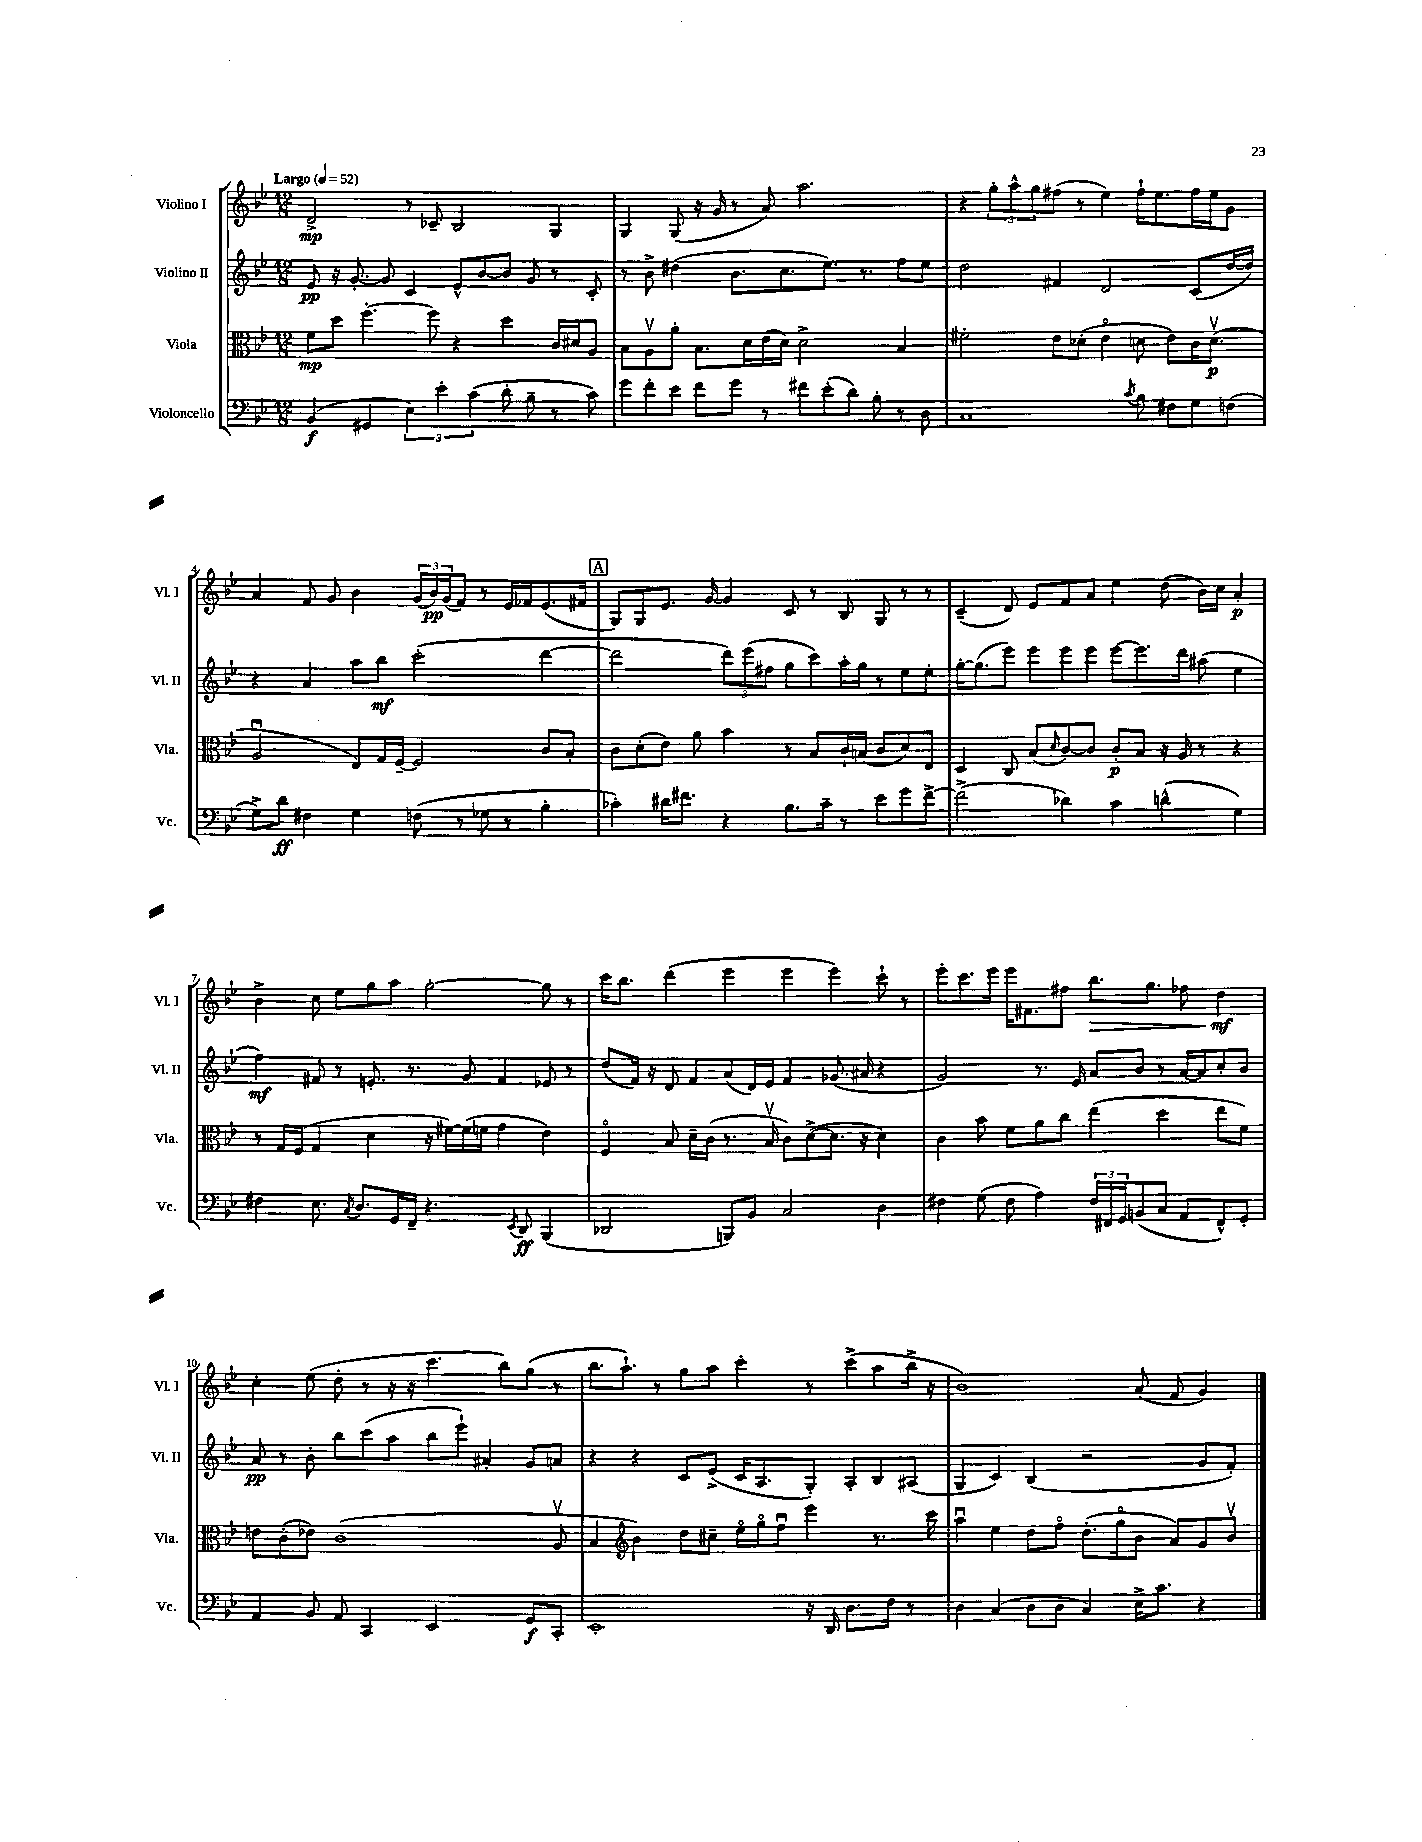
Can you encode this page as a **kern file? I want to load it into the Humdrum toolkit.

**kern	**dynam	**kern	**dynam	**kern	**dynam	**kern	**dynam
*part4	*part4	*part3	*part3	*part2	*part2	*part1	*part1
*staff4	*staff4	*staff3	*staff3	*staff2	*staff2	*staff1	*staff1
*I"Violoncello	*	*I"Viola	*	*I"Violino II	*	*I"Violino I	*
*I'Vc.	*	*I'Vla.	*	*I'Vl. II	*	*I'Vl. I	*
*clefF4	*	*clefC3	*	*clefG2	*	*clefG2	*
*k[b-e-]	*	*k[b-e-]	*	*k[b-e-]	*	*k[b-e-]	*
*M12/8	*	*M12/8	*	*M12/8	*	*M12/8	*
*MM52	*	*MM52	*	*MM52	*	*MM52	*
=1	=1	=1	=1	=1	=1	=1	=1
!	!	!	!	!	!	!LO:TX:a:B:t=Largo	!
(4BB-/	f	8f\L	mp	8e-/	pp	2d^/	mp
.	.	8dd\J	.	16r	.	.	.
.	.	.	.	[8.g'/	.	.	.
4GG#X/	.	[4.ff'\	.	.	.	.	.
.	.	.	.	8g/]	.	.	.
6E-\)	.	.	.	4c/	.	8r	.
.	.	8ff\]	.	.	.	8c-X~/	.
6e-'\	.	.	.	.	.	.	.
.	.	4r	.	8e-^^/L	.	2B-/	.
(6c\	.	.	.	.	.	.	.
.	.	.	.	[8b-/	.	.	.
8d'\	.	4dd\	.	8b-/J]	.	.	.
8B-~\	.	.	.	8g/	.	.	.
8r	.	16c/LL	.	8r	.	4G/	.
.	.	16d#X/J	.	.	.	.	.
8c\)	.	8A/J	.	8c'/	.	.	.
=2	=2	=2	=2	=2	=2	=2	=2
8g\L	.	8B-\L	.	8r	.	4G/	.
8f'\	.	8Av\	.	8b-^\	.	.	.
8e-\J	.	8a'\J	.	(4dd#X\	.	(8G/	.
8f\L	.	8.B-\L	.	.	.	16r	.
.	.	.	.	.	.	16g/	.
8g\J	.	.	.	8.b-\L	.	8r	.
.	.	16d\L	.	.	.	.	.
8r	.	(16e-\	.	.	.	8a/)	.
.	.	16d\JJ)	.	8.cc\	.	.	.
8f#X\L	.	2d^\	.	.	.	2.aa\	.
(8e-'\	.	.	.	8.ee-\J)	.	.	.
8d\J)	.	.	.	.	.	.	.
.	.	.	.	8.r	.	.	.
8B-'\	.	.	.	.	.	.	.
8r	.	4B-/	.	8ff\L	.	.	.
8D\	.	.	.	8ee-\J	.	.	.
=3	=3	=3	=3	=3	=3	=3	=3
1C	.	2f#X'\	.	2dd\	.	4r	.
.	.	.	.	.	.	12gg'\L	.
.	.	.	.	.	.	12aa^^\	.
.	.	.	.	.	.	12gg\	.
.	.	8e-\L	.	4f#X/	.	(8ff#X\J	.
.	.	(8d-X'\J	.	.	.	8r	.
.	.	4e-\	.	2d/	.	4ee-\)	.
8qc/	.	.	.	.	.	.	.
8B-\	.	8dn\	.	.	.	16ff#`\KL	.
.	.	.	.	.	.	8.ee-\	.
8F#X\L	.	8e-\L)	.	.	.	.	.
8G\	.	16c\K	.	(8c/L	.	16ff#\L	.
.	.	(8.dv\J	p	.	.	16ee-\J	.
(8Fn\J	.	.	.	[16dd/L	.	8g\J	.
.	.	.	.	16dd/JJ])	.	.	.
!!LO:LB:g=z
=4	=4	=4	=4	=4	=4	=4	=4
8G^\L)	.	2Au/	.	4r	.	4a/	.
8d\J	ff	.	.	.	.	.	.
4F#X\	.	.	.	4a/	.	8f/	.
.	.	.	.	.	.	8g/	.
4G\	.	8E-/L)	.	8aa\L	.	4b-\	.
.	.	16G/L	.	8bb-\J	mf	.	.
.	.	[16F~/JJ	.	.	.	.	.
(8Fn\	.	2F/]	.	(2ccc'\	.	(24g/LL	.
.	.	.	.	.	.	24b-/)	pp
.	.	.	.	.	.	(24g/J	.
8r	.	.	.	.	.	8f/J)	.
8G-X\	.	.	.	.	.	8r	.
8r	.	.	.	.	.	16e-/LL	.
.	.	.	.	.	.	16f-X/J	.
4B-'\	.	8c/L	.	[4ddd\	.	(8.e-/	.
.	.	8B-'/J	.	.	.	.	.
.	.	.	.	.	.	16f#X/Jk	.
!!LO:REH:place=s1:t=A
=5	=5	=5	=5	=5	=5	=5	=5
4c-X'\)	.	8c\L	.	2ddd\]	.	8G/L)	.
.	.	(8d'\	.	.	.	8G/	.
16d#X\KL	.	8e-\J)	.	.	.	8.e-/J	.
8.f#X\J	.	.	.	.	.	.	.
.	.	8a\	.	.	.	.	.
.	.	.	.	.	.	[16g/	.
4r	.	4b-\	.	12ddd\L)	.	4g/]	.
.	.	.	.	(12eee-\	.	.	.
.	.	.	.	12ff#X\J	.	.	.
8.B-\L	.	8r	.	8gg\L	.	8c/	.
.	.	8B-/L	.	8ccc\)	.	8r	.
16c-~\Jk	.	.	.	.	.	.	.
8r	.	16c`/L	.	16aa'\L	.	8B-/	.
.	.	(16Bn/JJ	.	16gg\JJ	.	.	.
8e-\L	.	8c/L	.	8r	.	8G/	.
8g\	.	8d/)	.	8ee-\L	.	8r	.
[8f#^\J	.	8E-/J	.	8ee-'\J	.	8r	.
=6	=6	=6	=6	=6	=6	=6	=6
(2f#^\]	.	4D/	.	[16gg'\KL	.	(4c~/	.
.	.	.	.	(8.gg\]	.	.	.
.	.	8C/	.	8eee-\J)	.	8d/)	.
.	.	(8B-/L	.	8eee-\L	.	8e-/L	.
.	.	16qqd/	.	.	.	.	.
4d-X\)	.	[8c/)	.	8eee-\	.	8f/	.
.	.	8c/J]	.	8eee-\J	.	8a/J	.
4c\	.	8c'/L	p	[8eee-\L	.	4ee-\	.
.	.	8B-/J	.	8.eee-\]	.	.	.
(4dn^^\	.	16r	.	.	.	(8dd\	.
.	.	16A/	.	16ddd\Jk	.	.	.
.	.	8r	.	(8aa#X\	.	16b-\LL)	.
.	.	.	.	.	.	16cc\JJ	.
4G\)	.	4r	.	4ee-\	.	4a'/	p
!!LO:LB:g=z
=7	=7	=7	=7	=7	=7	=7	=7
4F#X\	.	8r	.	4ff\)	mf	4b-^\	.
.	.	16G/LL	.	.	.	.	.
.	.	(16F/JJ	.	.	.	.	.
8.E-\	.	4G/	.	8f#X/	.	8cc\	.
.	.	.	.	8r	.	8ee-\L	.
8qC/	.	.	.	.	.	.	.
8.D/L	.	.	.	.	.	.	.
.	.	4d\	.	8.en'/	.	8gg\	.
16GG/L	.	.	.	.	.	8aa\J	.
16FF~/JJ	.	.	.	8.r	.	.	.
4.r	.	16r	.	.	.	[2gg'\	.
.	.	[16f#X\LL)	.	.	.	.	.
.	.	(16f#\]	.	8g/	.	.	.
.	.	16fn\JJ	.	.	.	.	.
.	.	4g\	.	4f#/	.	.	.
8qEE-/	.	.	.	.	.	.	.
8DD/	ff	.	.	.	.	.	.
(4BBB-/	.	4e-\)	.	8e-X/	.	8gg\]	.
.	.	.	.	8r	.	8r	.
=8	=8	=8	=8	=8	=8	=8	=8
2DD-X/	.	4F/	.	(8dd/L	.	16ccc\KL	.
.	.	.	.	.	.	8.bb-\J	.
.	.	.	.	16f/Jk)	.	.	.
.	.	.	.	16r	.	.	.
.	.	8B-/	.	8d/	.	(4ddd\	.
.	.	16d~\LL	.	8f/L	.	.	.
.	.	(16c\JJ	.	.	.	.	.
8BBBn/L)	.	8.r	.	(8a/	.	4eee-\	.
8BB-/J	.	.	.	16d/L)	.	.	.
.	.	16B-v/	.	16e-/JJ	.	.	.
2C/	.	8c\L)	.	4f/	.	4eee-\	.
.	.	([8d^\	.	.	.	.	.
.	.	8.d\J]	.	(8.g-X/	.	4eee-\)	.
.	.	16r	.	16a#X/	.	.	.
4D\	.	4d\)	.	4r	.	8ccc`\	.
.	.	.	.	.	.	8r	.
=9	=9	=9	=9	=9	=9	=9	=9
4F#X\	.	4c\	.	2g/)	.	8eee-'\L	.
.	.	.	.	.	.	8.ccc\	.
(8G\	.	8b-\	.	.	.	.	.
.	.	.	.	.	.	16eee-\Jk	.
8F#\	.	8f\L	.	.	.	16eee-\KL	.
.	.	.	.	.	.	8.f#X\	.
4A\)	.	8a\	.	8.r	.	.	.
.	.	8cc\J	.	.	.	8ff#X\J	.
.	.	.	.	16e-/	.	.	.
!	!	!	!	!	!	!	!LO:HP:b
24F#/LL	.	(4ee-\	.	8a/L	.	8.bb-\L	>
24FF#X/	.	.	.	.	.	.	.
24GG/J	.	.	.	.	.	.	.
(8BBn/	.	.	.	8b-/J	.	.	.
.	.	.	.	.	.	8.gg\J	.
8C/J	.	4dd\	.	8r	.	.	.
8AA/L	.	.	.	[16a/LL	.	8ff-X\	.
.	.	.	.	16a/J]	.	.	.
8FF#^^/)	.	8ee-\L	.	8cc'/	.	4dd\	mf
8GG'/J	.	8f\J)	.	8b-/J	.	.	.
.	.	.	.	.	.	.	]
!!LO:LB:g=z
=10	=10	=10	=10	=10	=10	=10	=10
4AA/	.	8en\L	.	8a/	pp	4cc'\	.
.	.	(8c'\	.	8r	.	.	.
8BB-/	.	8e-X\J)	.	8b-'\	.	(8ee-\	.
8AA/	.	(1c	.	8bb-\L	.	8dd'\	.
4CC/	.	.	.	(8ccc\	.	8r	.
.	.	.	.	8aa\J	.	16r	.
.	.	.	.	.	.	16r	.
2EE-/	.	.	.	8bb-\L	.	4.ccc\	.
.	.	.	.	8eee-`\J)	.	.	.
.	.	.	.	4a#X'/	.	.	.
.	.	.	.	.	.	8bb-\L)	.
8GG/L	f	.	.	8g/L	.	(8gg\J	.
8CC'/J	.	8Av/	.	8an/J	.	8r	.
=11	=11	=11	=11	=11	=11	=11	=11
1EE-'	.	4B-/	.	4r	.	8.bb-\L	.
.	.	.	.	.	.	8.aa`\J)	.
*	*	*clefG2	*	*	*	*	*
.	.	4b-\)	.	4r	.	.	.
.	.	.	.	.	.	8r	.
.	.	8dd\L	.	8c/L	.	8gg\L	.
.	.	8cc#X~\J	.	(8e-^/J	.	8aa\J	.
.	.	16ee-\LL	.	16c/KL	.	4ccc'\	.
.	.	16gg\J	.	8.A/	.	.	.
.	.	8ffu\J	.	.	.	.	.
16r	.	4eee-\	.	8G'/J)	.	8r	.
16DD/	.	.	.	.	.	.	.
8.D\L	.	.	.	8A'/L	.	(8ccc^\L	.
.	.	8.r	.	8B-/	.	8aa\	.
16F\Jk	.	.	.	.	.	.	.
8r	.	.	.	(8A#X/J	.	16bb-^\Jk	.
.	.	16ccc\	.	.	.	16r	.
=12	=12	=12	=12	=12	=12	=12	=12
4D\	.	4aau\	.	4G/	.	1b-)	.
(4C/	.	4ee-\	.	4c/)	.	.	.
8D\L	.	8dd\L	.	(4B-/	.	.	.
8D\J	.	8ff\J	.	.	.	.	.
4C/)	.	(8.dd'\L	.	2r	.	.	.
.	.	16gg\k	.	.	.	.	.
16E-^\KL	.	8b-\J	.	.	.	(8a/	.
8.c\J	.	.	.	.	.	.	.
.	.	8a/L)	.	.	.	8f/	.
4r	.	8g/	.	8g/L	.	4g/)	.
.	.	8b-v/J	.	8f'/J)	.	.	.
==	==	==	==	==	==	==	==
*-	*-	*-	*-	*-	*-	*-	*-
